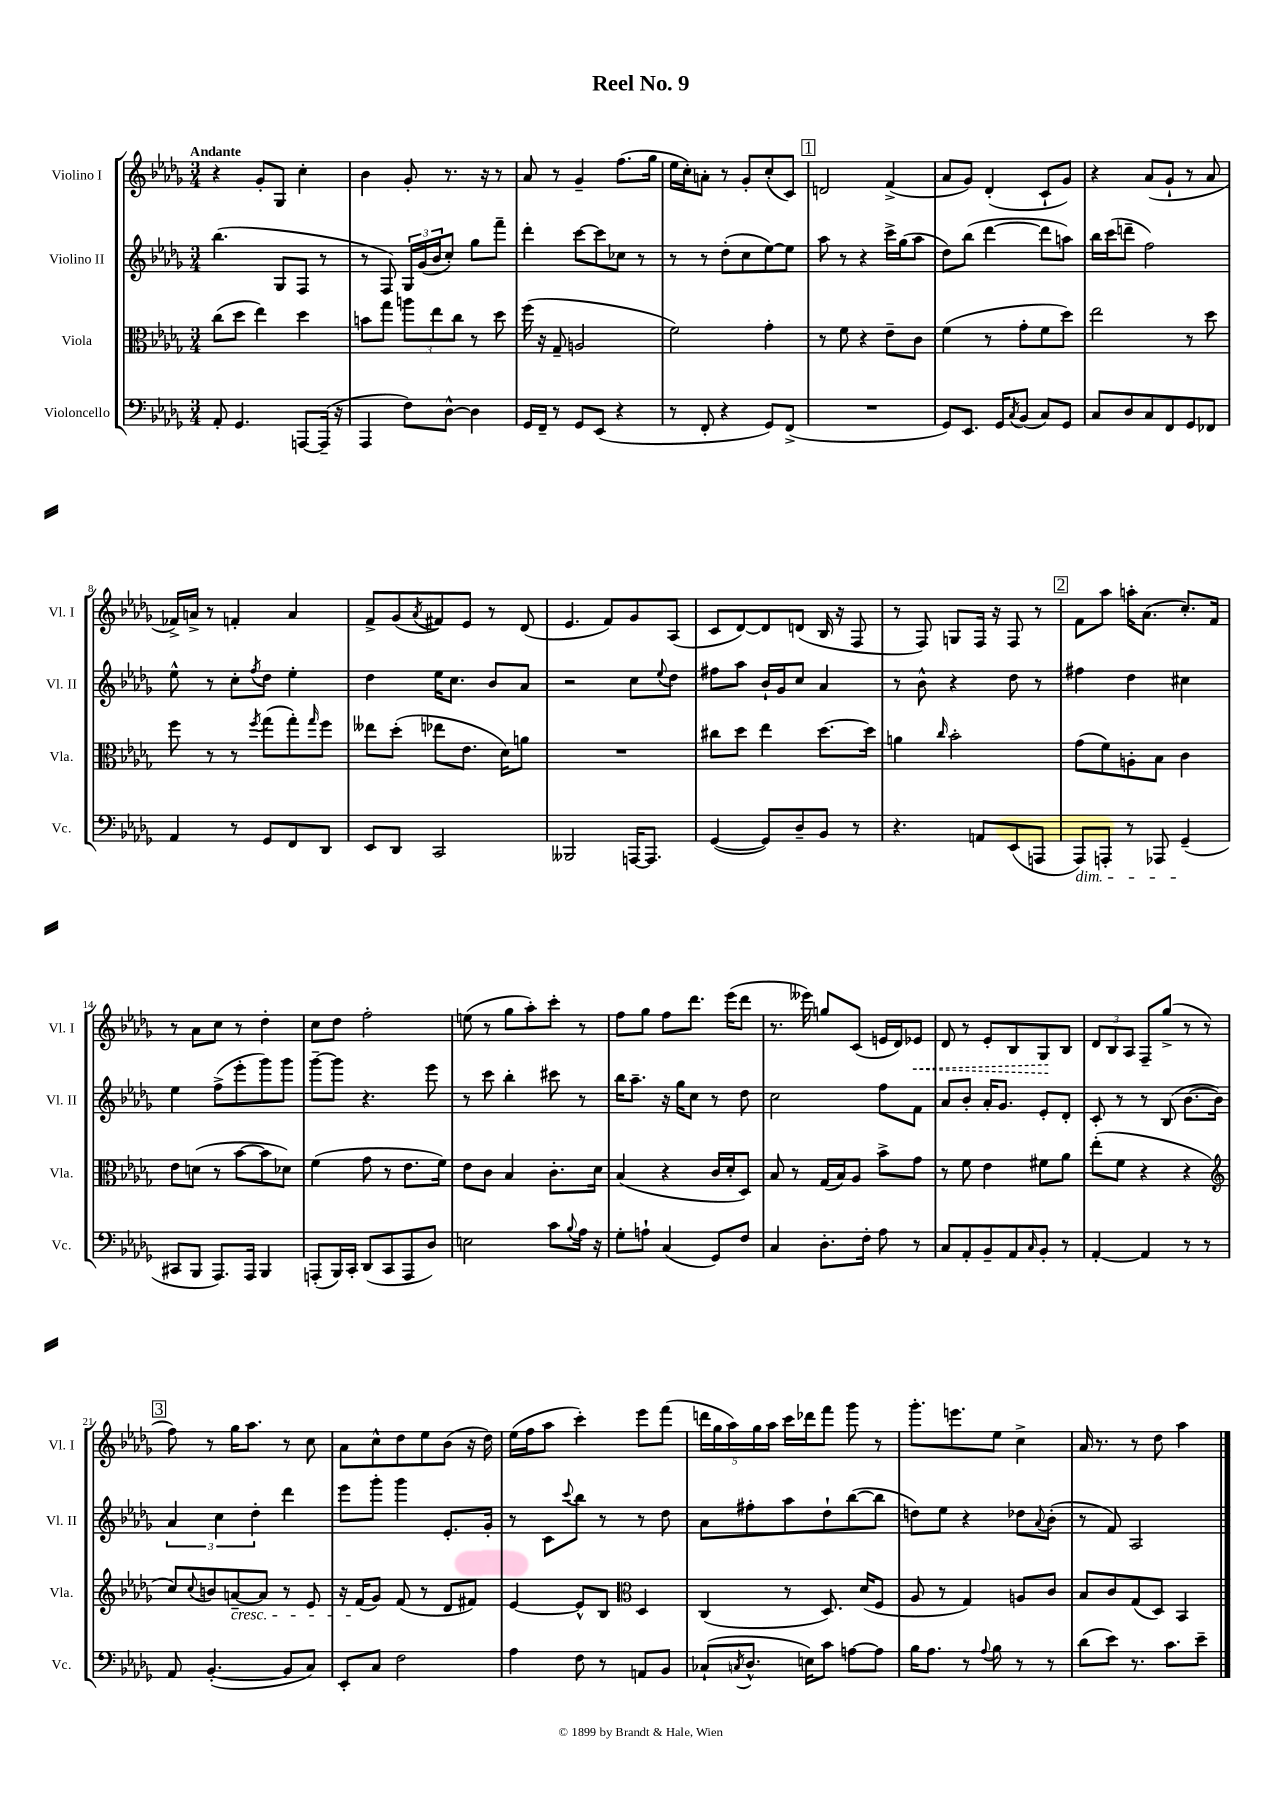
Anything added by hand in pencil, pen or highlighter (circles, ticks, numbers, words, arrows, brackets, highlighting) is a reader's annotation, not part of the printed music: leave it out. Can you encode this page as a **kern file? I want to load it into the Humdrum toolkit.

**kern	**kern	**kern	**kern	**dynam
*part4	*part3	*part2	*part1	*part1
*staff4	*staff3	*staff2	*staff1	*staff1
*I"Violoncello	*I"Viola	*I"Violino II	*I"Violino I	*
*I'Vc.	*I'Vla.	*I'Vl. II	*I'Vl. I	*
*clefF4	*clefC3	*clefG2	*clefG2	*
*k[b-e-a-d-g-]	*k[b-e-a-d-g-]	*k[b-e-a-d-g-]	*k[b-e-a-d-g-]	*
*M3/4	*M3/4	*M3/4	*M3/4	*
=1	=1	=1	=1	=1
!	!	!	!LO:TX:a:B:t=Andante	!
8AA-'/	(8cc\L	(4.bb-\	4r	.
4.GG-/	8dd-\J	.	.	.
.	4ee-\)	.	8g-'/L	.
.	.	8G-/L	8G-/J	.
[8AAAn/L	4dd-\	8F/J	4cc'\	.
(16AAA~/Jk]	.	8r	.	.
16r	.	.	.	.
=2	=2	=2	=2	=2
4AAA-/	8bn\L	8r	4b-\	.
.	8gg-\J	8F/)	.	.
8F\L)	12aan\L	24G-/LL	8g-'/	.
.	.	(24g-/	.	.
.	12ee-\	24b-/J	.	.
[8D-^^\J	.	8cc'/J)	8.r	.
.	12cc\J	.	.	.
4D-\]	8r	8gg-\L	.	.
.	.	.	16r	.
.	8dd-\	8fff~\J	8r	.
=3	=3	=3	=3	=3
16GG-/LL	(16ff\	4ddd-'\	8a-/	.
16FF~/JJ	16r	.	.	.
8r	8G-~/	.	8r	.
8GG-/L	2An/	[8ccc\L	4g-~/	.
(8EE-/J	.	8ccc\]	.	.
4r	.	8cc-X\J	(8.ff\L	.
.	.	8r	.	.
.	.	.	16gg-\Jk	.
=4	=4	=4	=4	=4
8r	2f\)	8r	16ee-\LL	.
.	.	.	16cc'\J)	.
8FF'/	.	8r	8an'\J	.
4r	.	(8dd-'\L	8r	.
.	.	8cc\	8g-'/L	.
8GG-/L)	4g-'\	[8ee-\)	(8cc'/	.
(8FF^/J	.	8ee-\J]	8c/J)	.
!!LO:REH:place=s1:t=1
=5	=5	=5	=5	=5
2.r	8r	8aa-\	2dn/	.
.	8f\	8r	.	.
.	4r	4r	.	.
.	8e-~\L	16ccc^\LL	(4f^/	.
.	.	(16gg-\J	.	.
.	8c\J	8aa-\J	.	.
=6	=6	=6	=6	=6
8GG-/L)	(4f\	8dd-\L)	8a-/L	.
8.EE-/J	.	(8bb-\J	8g-/J)	.
.	8r	[4ddd-\	(4d-'/	.
16GG-/KL	.	.	.	.
8qC/	.	.	.	.
(8BB-/J	8g-'\L	.	.	.
8C/L)	8f\	8ddd-\L]	8c`/L	.
8GG-/J	8dd-\J)	8aan\J)	8g-/J)	.
=7	=7	=7	=7	=7
8C/L	2ee-\	16bb-\LL	4r	.
.	.	(16ccc\J	.	.
8D-/	.	8dddn~\J	.	.
8C/	.	2ff\)	(8a-/L	.
8FF/	.	.	8g-`/J	.
8GG-/	8r	.	8r	.
8FF-X/J	8dd-\	.	8a-/	.
!!LO:LB:g=z
=8	=8	=8	=8	=8
4AA-/	8ff\	8ee-^^\	16f-X^/LL)	.
.	.	.	16an^/JJ	.
.	8r	8r	8r	.
8r	8r	8cc'\L	4fn'/	.
.	8qff/	8qff/	.	.
8GG-/L	(8gg-\L	8dd-\J	.	.
8FF/	8gg-'\)	4ee-'\	4a/	.
.	16qqgg-/	.	.	.
8DD-/J	8ff\J	.	.	.
=9	=9	=9	=9	=9
8EE-/L	8ee--X\L	4dd-\	8f^/L	.
8DD-/J	(8dd-'\J	.	(8g-/	.
.	.	.	8qa-/	.
2CC/	8ee-X\L	16ee-\KL	8f#X/)	.
.	.	8.cc\J	.	.
.	8.e-\J	.	8e-/J	.
.	.	8b-/L	8r	.
.	16d-\KL)	.	.	.
.	8an\J	8a-/J	(8d-/	.
=10	=10	=10	=10	=10
2BBB--X/	2.r	2r	4.e-/	.
.	.	.	8f/L)	.
[16AAAn/KL	.	8cc\L	8g-/	.
8.AAA/J]	.	.	.	.
.	.	8qqee-/	.	.
.	.	8dd-\J	(8A-/J	.
=11	=11	=11	=11	=11
([4GG-/	8cc#X\L	8ff#X\L	8c/L	.
.	8dd-\J	8aa-\J	[8d-/)	.
8GG-/L])	4ee-\	16b-`/LL	8d-/]	.
.	.	16g-/J	.	.
8D-~/	.	8cc/J	(8dn/J	.
8BB-/J	[8.dd-\L	4a-/	16B-/	.
.	.	.	16r	.
8r	.	.	8F/	.
.	16dd-\Jk]	.	.	.
=12	=12	=12	=12	=12
4.r	4an\	8r	8r	.
.	.	8b-^^\	8F/)	.
.	16qqcc/	.	.	.
.	2b-'\	4r	8Gn/L	.
8AAn/L	.	.	16F/Jk	.
.	.	.	16r	.
(8EE-/	.	8dd-\	8F/	.
8AAAn/J	.	8r	8r	.
!!LO:REH:place=s1:t=2
=13	=13	=13	=13	=13
!LO:TX:b:i:t=dim.	!	!	!	!
8AAA-/L)	(8g-\L	4ff#X\	8f\L	.
8AAAn'/J	8f\)	.	8aa-\J	.
8r	8An'\	4dd-\	16aan'\KL	.
.	.	.	(8.a-\J	.
8AAA-X/	8B-\J	.	.	.
(4GG-~/	4c\	4cc#X\	8.cc'/L)	.
.	.	.	16f/Jk	.
!!LO:LB:g=z
=14	=14	=14	=14	=14
8CC#X/L	8e-\L	4ee-\	8r	.
8BBB-/J	(8dn\J	.	8a-\L	.
8.AAA-/L)	8r	(8ff^\L	8cc\J	.
.	[8b-\L	8eee-'\	8r	.
16AAA-/Jk	.	.	.	.
4BBB-/	8b-\]	8ggg-\)	4dd-'\	.
.	8d-X\J)	8ggg-\J	.	.
=15	=15	=15	=15	=15
(8AAAn'/L	(4f\	[8ggg-~\L	8cc\L	.
16BBB-/L)	.	8ggg-\J]	8dd-\J	.
16CC'/JJ	.	.	.	.
(8DD-/L	8g-\	4.r	2ff'\	.
8CC/	8r	.	.	.
8AAA/	8.e-\L	.	.	.
8D-/J)	.	8eee-\	.	.
.	16f\Jk)	.	.	.
=16	=16	=16	=16	=16
2En\	8e-\L	8r	(8een\	.
.	8c\J	8ccc\	8r	.
.	4B-/	4bb-'\	8gg-\L	.
.	.	.	8aa-'\)	.
8c\L	8.c'\L	8ccc#X\	8ccc'\J	.
8qqB-/	.	.	.	.
16A-\Jk	.	8r	8r	.
16r	16d-\Jk	.	.	.
=17	=17	=17	=17	=17
8G-'\L	(4B-/	16bb-\KL	8ff\L	.
.	.	8.aa-~\J	.	.
8An`\J	.	.	8gg-\J	.
(4C/	4r	16r	8ff\L	.
.	.	16gg-\KL	.	.
.	.	8cc\J	8.ddd-\J	.
8GG-/L)	16c/LL	8r	.	.
.	16d-'/J	.	(16eee-\KL	.
8F/J	8D-/J)	8dd-\	8ddd-\J	.
=18	=18	=18	=18	=18
4C/	8B-/	2cc\	8.r	.
.	8r	.	.	.
.	.	.	16eee--X\)	.
8.D-'\L	(16G-/LL	.	8ggn/L	.
.	16B-/J)	.	.	.
.	8A-/J	.	(8c/J	.
16F'\Jk	.	.	.	.
8A-\	8b-^\L	8ff\L	16en/LL	.
.	.	.	16d-/J)	.
!	!	!	!	!LO:HP:b
8r	8g-\J	8f\J	8e-X/J	<
=19	=19	=19	=19	=19
8C/L	8r	8a-/L	8d-/	.
8AA-'/	8f\	8b-'/J	8r	.
8BB-~/	4e-\	16a-'/KL	8e-'/L	.
.	.	8.g-/J	.	.
8AA-/	.	.	8B-/	.
16qqC/	.	.	.	.
8BB-'/J	8f#X\L	8e-'/L	8G-/	.
8r	8a-\J	8d-'/J	8B-/J	[
=20	=20	=20	=20	=20
[4AA-'/	(8ee-'\L	8c'/	12d-/L	.
.	.	.	12B-/	.
.	8f\J	8r	.	.
.	.	.	12A-/J	.
4AA-/]	4r	8r	8F~/L	.
.	.	(8B-/	(8gg-^/J	.
8r	4r	[8.b-\L	8r	.
8r	.	.	8r	.
.	.	16b-\Jk])	.	.
!!LO:LB:g=z
!!LO:REH:place=s1:t=3
=21	=21	=21	=21	=21
*	*clefG2	*	*	*
8AA-/	8cc/L)	6a-/	8ff\)	.
.	8qqcc/	.	.	.
([4.BB-'/	8bn/	.	8r	.
.	.	6cc\	.	.
!	!LO:TX:b:i:t=cresc.	!	!	!
.	[8an~/	.	16gg-\KL	.
.	.	.	8.aa-\J	.
.	.	6dd-'\	.	.
.	8a/J]	.	.	.
8BB-/L]	8r	4ddd-\	8r	.
8C/J)	8e-/	.	8cc\	.
=22	=22	=22	=22	=22
8EE-'/L	16r	8eee-\L	8a-\L	.
.	(16f/KL	.	.	.
8C/J	8g-/J)	8ggg-'\J	8cc^^\	.
2F\	(8f/	4ggg-\	8dd-\	.
.	8r	.	8ee-\	.
.	8d-/L	8.e-'/L	(8b-\J	.
.	8f#X/J)	.	16r	.
.	.	16g-'/Jk	16dd-\)	.
=23	=23	=23	=23	=23
4A-\	[4e-/	8r	(16ee-\LL	.
.	.	.	16ff\J	.
.	.	8c\L	8aa-\J	.
.	.	8qqccc/	.	.
8F\	8e-^^/L]	8bb-\J	4ccc'\)	.
8r	8B-/J	8r	.	.
*	*clefC3	*	*	*
8AAn/L	4D-/	8r	8eee-\L	.
8BB-/J	.	8dd-\	(8fff\J	.
=24	=24	=24	=24	=24
(8C-X`/L	(4C/	8a-\L	20dddn\LL	.
.	.	.	20gg-\	.
.	.	.	20aa-\)	.
8qCn/	.	.	.	.
8.D-^^/J	.	8ff#X'\	.	.
.	.	.	20gg-\	.
.	.	.	20aa-\JJ	.
.	8r	8aa-\	16ccc\LL	.
16En\KL)	.	.	16ddd-X\J	.
8c\J	8.D-/)	8dd-`\	8fff\J	.
[8An\L	.	([8bb-\	8ggg-\	.
.	(16d-/KL	.	.	.
8A\J]	8F/J	8bb-\J]	8r	.
=25	=25	=25	=25	=25
16B-\KL	8A-/	8ddn\L)	8.ggg-'\L	.
8.A-\J	.	.	.	.
.	8r	8ee-\J	.	.
.	.	.	8.eeen\	.
8r	4G-/)	4r	.	.
8qqA-/	.	.	.	.
8B-\	.	.	8ee-\J	.
8r	8An/L	8dd-X\L	4cc^\	.
.	.	8qqa-/	.	.
8r	8c/J	(8b-'\J	.	.
=26	=26	=26	=26	=26
(8d-\L	8B-/L	8r	16a-/	.
.	.	.	8.r	.
8e-\J)	8c/	8f/)	.	.
8.r	(8G-/	2A-/	8r	.
.	8D-/J)	.	8dd-\	.
8.c\L	.	.	.	.
.	4BB-/	.	4aa-\	.
8e-~\J	.	.	.	.
==	==	==	==	==
*-	*-	*-	*-	*-
